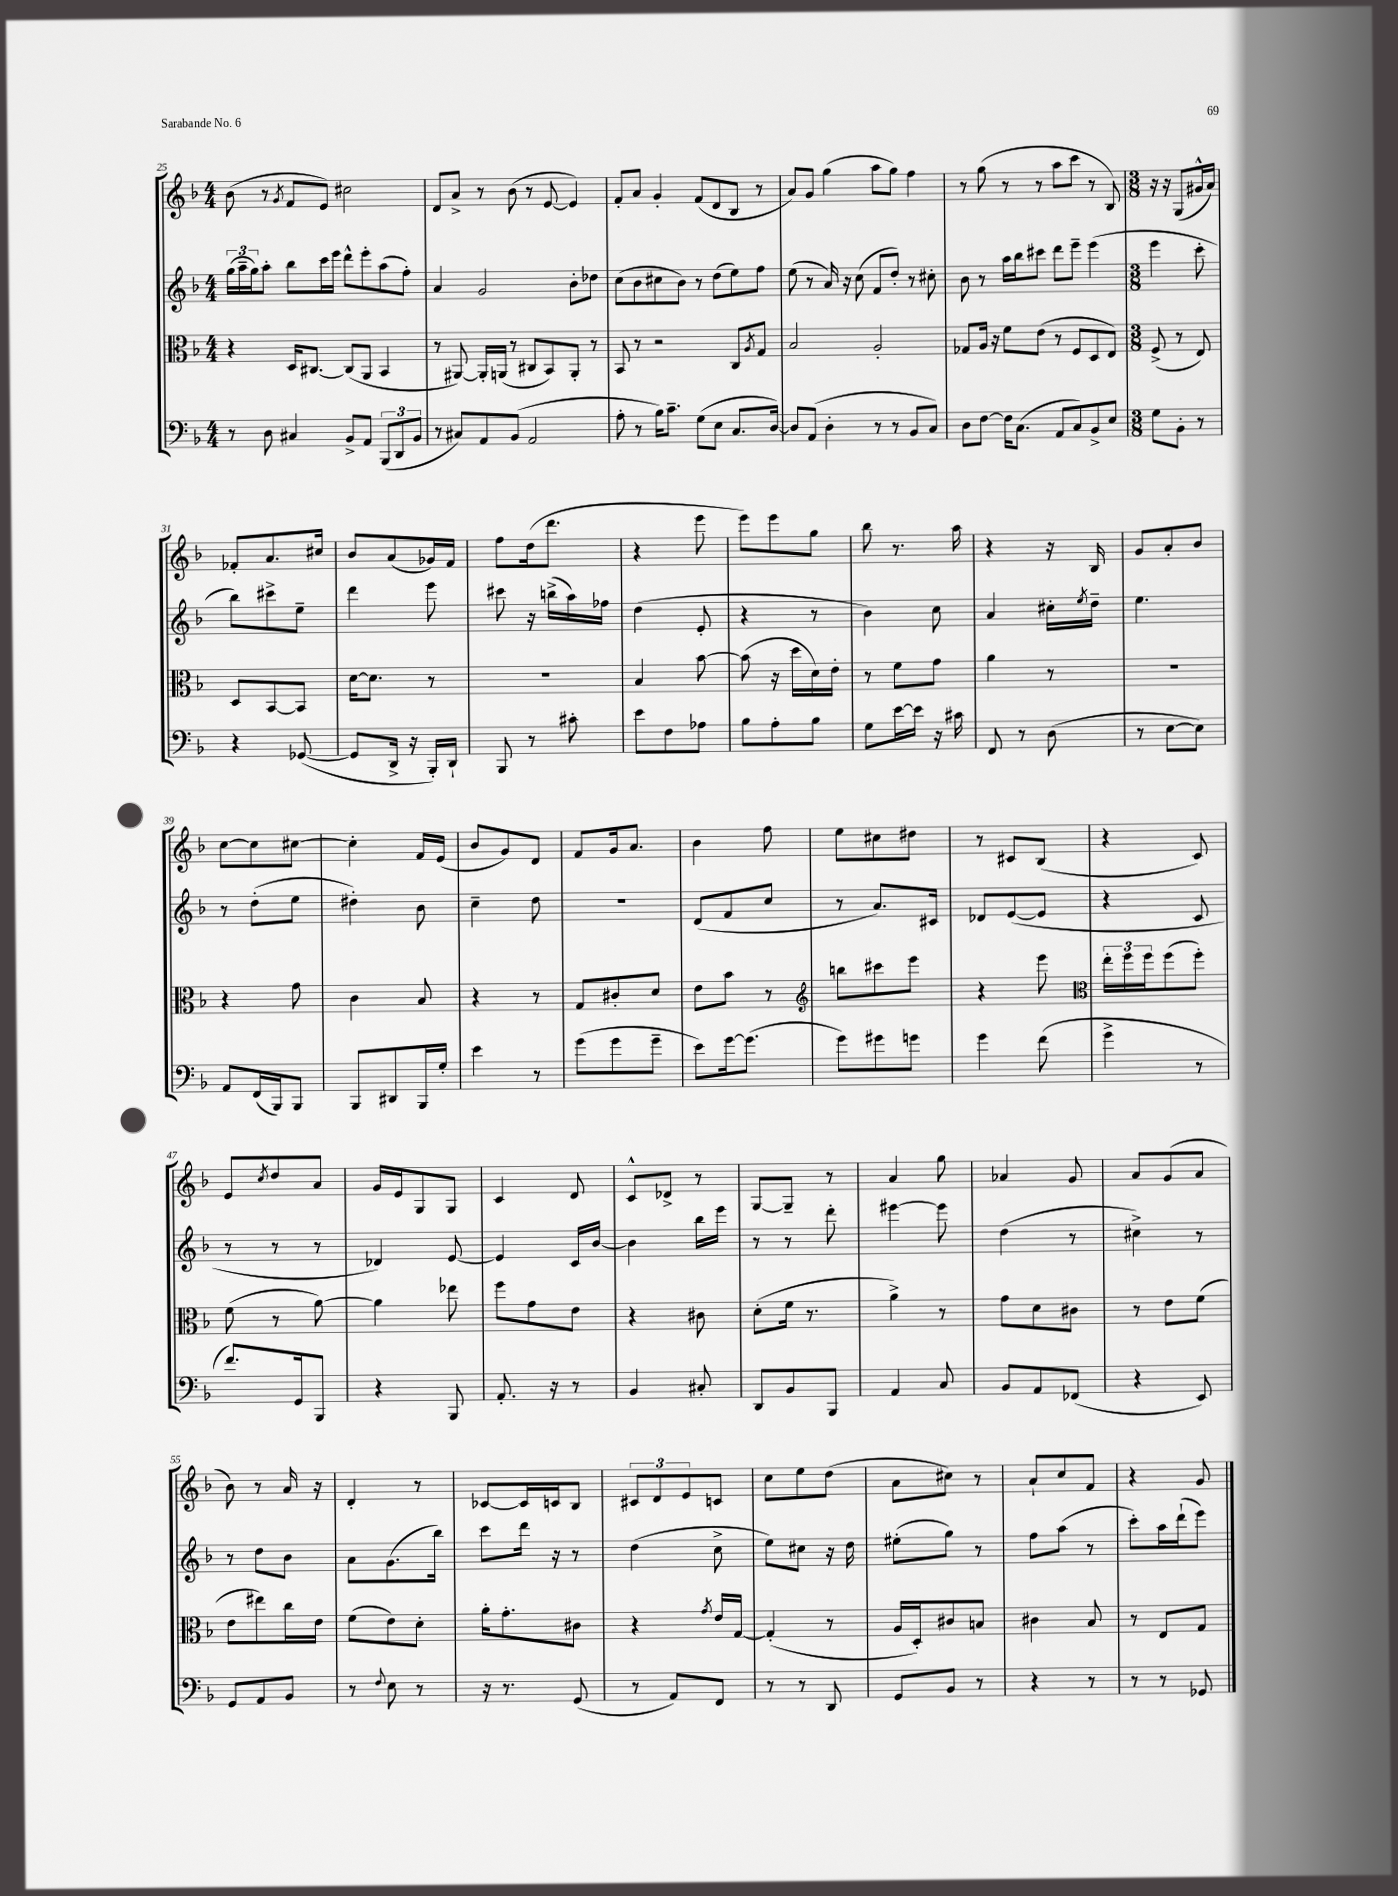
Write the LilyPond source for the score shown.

<<
\new StaffGroup <<
\new Staff = "s0" {
    \clef treble \key f \major \numericTimeSignature \time 4/4
    bes'8( r8 \acciaccatura { g'8 } f'8 e'8) cis''2 |
    d'8 a'8-> r8 bes'8( r8 e'8~ e'4) |
    f'8-. a'8 g'4-. f'8( d'8 bes8 r8 |
    a'8) g'8 g''4( a''8 g''8) f''4 |
    r8 g''8( r8 r8 a''8 c'''8 r8 bes8) |
    \numericTimeSignature \time 3/8 r16 r16 g8( gis'16-^ a'16) |
    fes'8-. a'8. cis''16 |
    bes'8 a'8( ges'16) f'16 |
    f''8 d''16( d'''8. |
    r4 e'''8 |
    e'''8) e'''8 g''8 |
    bes''8 r8. a''16 |
    r4 r16 bes16 |
    g'8 a'8-. bes'8 |
    c''8~ c''8 cis''8~ |
    cis''4-. f'16 e'16( |
    bes'8 g'8) d'8 |
    f'8 g'16 a'8. |
    bes'4 f''8 |
    e''8 cis''8 dis''8 |
    r8 cis'8 bes8( |
    r4 c'8) |
    e'8 \acciaccatura { c''8 } d''8 a'8 |
    g'16 e'16 g8 g8 |
    c'4 d'8 |
    c'8-^ des'8-> r8 |
    g8~ g8-- r8 |
    a'4 g''8 |
    aes'4 g'8 |
    a'8 g'8( a'8 |
    bes'8) r8 a'16 r16 |
    d'4-. r8 |
    ces'8~ ces'16 c'16 bes8 |
    \tuplet 3/2 { cis'8 d'8 e'8 } c'8 |
    c''8 e''8 d''8( |
    a'8 cis''8) r8 |
    a'8-! c''8 f'8 |
    r4 g'8 \bar "|." |
}
\new Staff = "s1" {
    \clef treble \key f \major \numericTimeSignature \time 4/4
    \tuplet 3/2 { g''16( a''16-- g''16) } a''8-. bes''8 c'''16 e'''16 d'''8-^ e'''8-. a''8( f''8-.) |
    a'4 g'2 bes'8-. des''8 |
    c''8( bes'8 cis''8 bes'8) r8 d''8( e''8) f''8 |
    e''8( r8 a'16) r16 c''8( f'8 d''8-.) r8 cis''8-. |
    bes'8 r8 a''16 bes''16 cis'''8 d'''8 e'''8-- e'''4( |
    \numericTimeSignature \time 3/8 e'''4 c'''8-. |
    bes''8) cis'''8-> e''8-- |
    d'''4 e'''8 |
    cis'''8 r16 b''16->( a''16) fes''16 |
    d''4( e'8-. |
    r4 r8 |
    bes'4) c''8 |
    a'4 cis''16-. \acciaccatura { e''8 } d''16-- |
    e''4. |
    r8 d''8-.( e''8 |
    dis''4-.) bes'8 |
    c''4-- d''8 |
    R4. |
    d'8( f'8 c''8 |
    r8 a'8.) cis'16 |
    des'8 e'8~( e'8 |
    r4 c'8 |
    r8 r8 r8 |
    des'4) e'8~ |
    e'4 c'16 bes'16~ |
    bes'4 bes''16 e'''16 |
    r8 r8 d'''8-. |
    eis'''4~ eis'''8 |
    d''4( r8 |
    cis''4->) r8 |
    r8 d''8 bes'8 |
    a'8 g'8.( bes''16) |
    c'''8 d'''16 r16 r8 |
    d''4( c''8-> |
    e''8) cis''8 r16 d''16 |
    eis''8-.( g''8) r8 |
    f''8 a''8( r8 |
    c'''8-.) a''16 d'''16-!( e'''8) \bar "|." |
}
\new Staff = "s2" {
    \clef alto \key f \major \numericTimeSignature \time 4/4
    r4 d16 cis8.~ cis8( a,8 bes,4 |
    r8 ais,8~) ais,16-. a,16( r8 cis8 bes,8) a,8-. r8 |
    bes,8 r8 r2 c8 \acciaccatura { a8 } g8 |
    bes2 a2-. |
    ges8 a16 r16 f'8 e'8( r8 f8 d8 e8) |
    \numericTimeSignature \time 3/8 f8->( r8 e8) |
    d8 bes,8~ bes,8 |
    d'16~ d'8. r8 |
    R4. |
    bes4 bes'8~ |
    bes'8( r16 d''16 d'16) e'16-. |
    r8 f'8 g'8 |
    a'4 r8 |
    R4. |
    r4 g'8 |
    c'4 bes8 |
    r4 r8 |
    g8 cis'8-. d'8 |
    e'8 bes'8 r8 |
    \clef treble b''8 cis'''8 e'''8 |
    r4 e'''8 |
    \clef alto \tuplet 3/2 { e''16-. f''16 f''16 } f''8( f''8-.) |
    f'8( r8 a'8~) |
    a'4 ees''8 |
    f''8 g'8 e'8 |
    r4 cis'8 |
    d'8-.( f'16 r8. |
    a'4->) r8 |
    g'8 d'8 cis'8 |
    r8 e'8 f'8( |
    e'8 eis''8) c''16 e'16 |
    f'8( e'8) d'8-. |
    a'16-. g'8.-. cis'8 |
    r4 \acciaccatura { g'8 } e'16 g16~ |
    g4-.( r8 |
    a16 d16-.) cis'8 b8 |
    cis'4 bes8 |
    r8 e8 g8 \bar "|." |
}
\new Staff = "s3" {
    \clef bass \key f \major \numericTimeSignature \time 4/4
    r8 d8 cis4 bes,8-> a,8 \tuplet 3/2 { bes,,8( d,8 bes,8 } |
    r8 cis8) a,8 bes,8( a,2 |
    a8-. r8 bes16) c'8.-- g8( e8 c8. d16~) |
    d8 a,8( d4-. r8 r8 bes,8 c8) |
    d8 f8~ f16 c8.( a,8 c8) bes,8-> e8 |
    \numericTimeSignature \time 3/8 g8 bes,8-. r8 |
    r4 ges,8~( |
    ges,8 d,16-> r16 bes,,16-.) d,16-! |
    bes,,8 r8 cis'8-. |
    e'8 f8 aes8 |
    bes8 a8-. bes8 |
    g8 e'16~ e'16 r16 cis'16 |
    f,8 r8 d8( |
    r8 e8~ e8) |
    a,8 f,16( bes,,16) bes,,8 |
    bes,,8 dis,8 bes,,16 g16-. |
    e'4 r8 |
    g'8( g'8 g'8-- |
    e'8) g'16~ g'8.( |
    g'8) gis'8 g'8 |
    g'4 f'8( |
    g'4-> r8 |
    f'8.) g,16 bes,,8 |
    r4 bes,,8 |
    a,8.-. r16 r8 |
    bes,4 cis8-. |
    d,8 bes,8 bes,,8 |
    a,4 c8 |
    bes,8 a,8 fes,8( |
    r4 e,8) |
    g,8 a,8 bes,8 |
    r8 \appoggiatura { f8 } e8 r8 |
    r16 r8. g,8( |
    r8 a,8) f,8 |
    r8 r8 d,8 |
    g,8 bes,8 r8 |
    r4 r8 |
    r8 r8 ges,8 \bar "|." |
}
>>
>>
\layout { \context { \Score currentBarNumber = #25 } }
